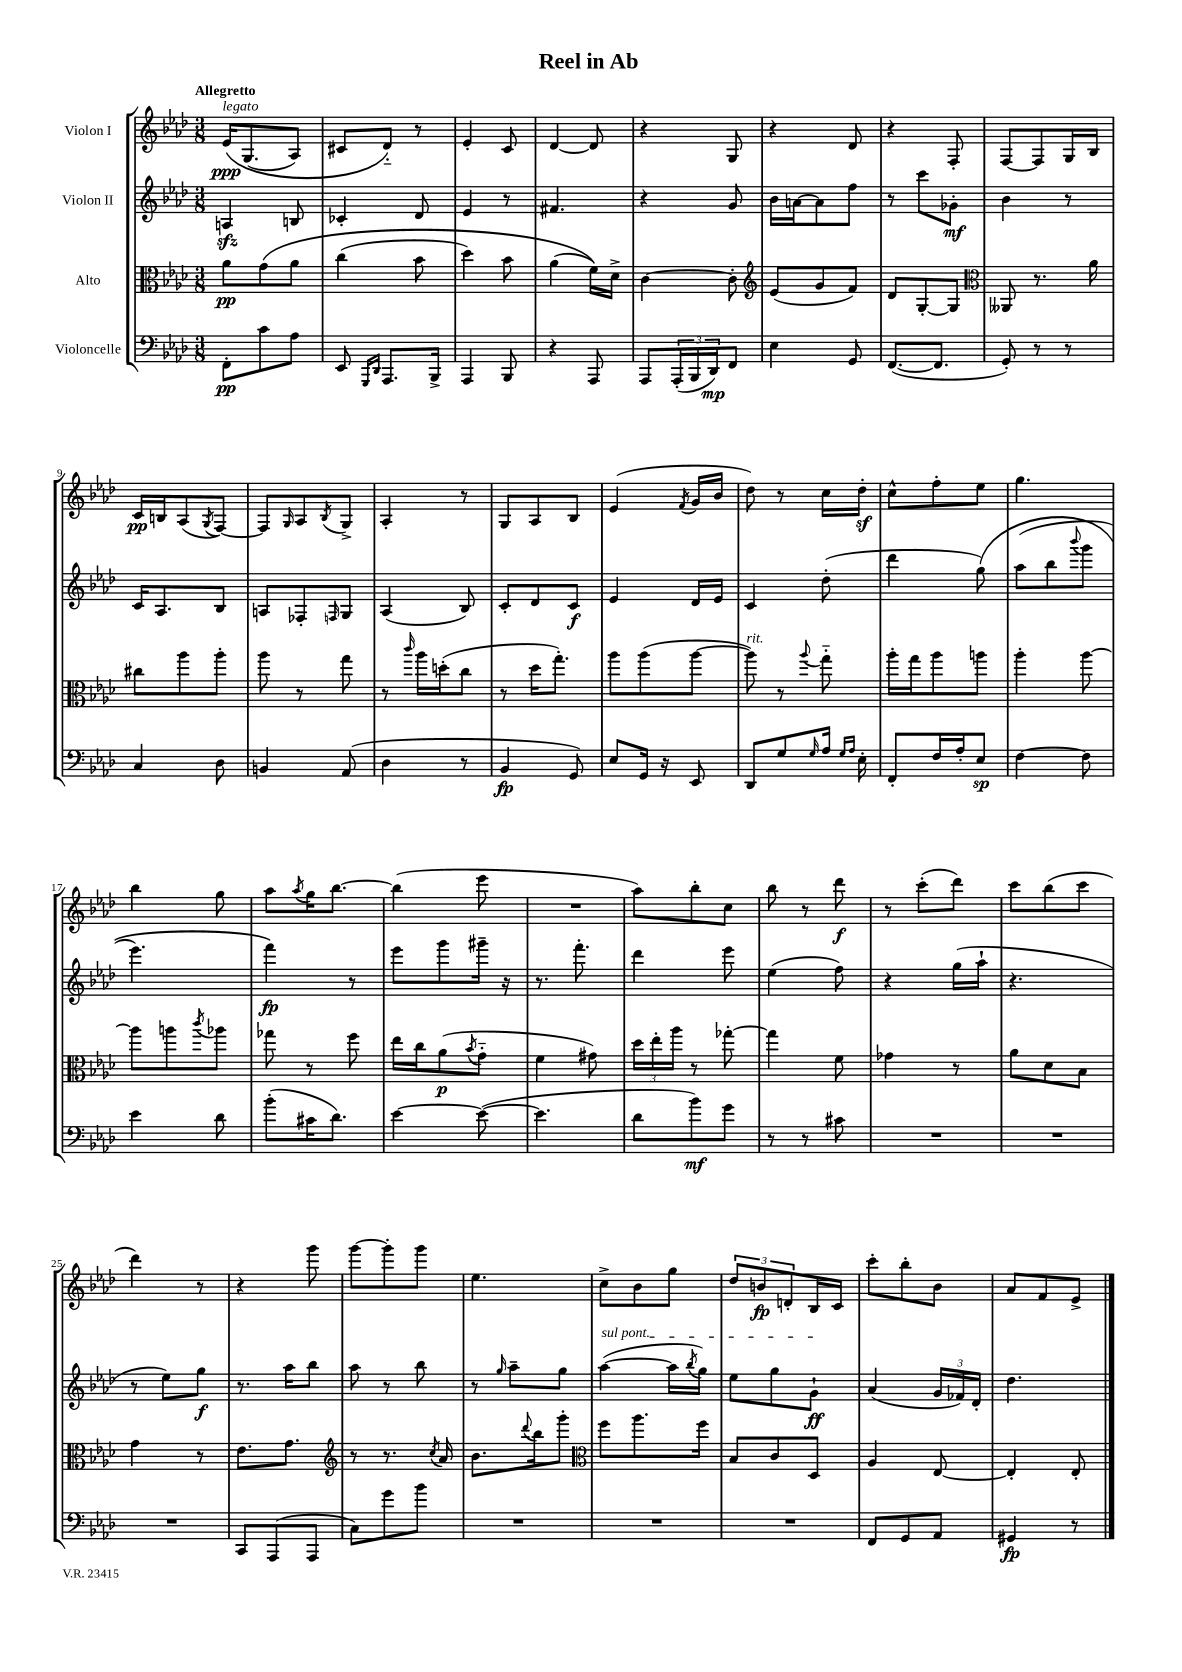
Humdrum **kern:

**kern	**kern	**kern	**kern
*staff4	*staff3	*staff2	*staff1
*clefF4	*clefC3	*clefG2	*clefG2
*k[b-e-a-d-]	*k[b-e-a-d-]	*k[b-e-a-d-]	*k[b-e-a-d-]
*M3/8	*M3/8	*M3/8	*M3/8
8FF'	8a-	4A	&(16e-
.	.	.	(8.G
8c	&(8g	.	.
8A-	8a-	8B	8A-)
=	=	=	=
8EE-	(4cc	4c-'	8c#
16qqGGG	.	.	.
16qqDD-	.	.	.
8.AAA-	.	.	8d-'~&)
.	8b-	8d-	8r
16BBB-^	.	.	.
=	=	=	=
4AAA-	4dd-)	4e-	4e-'
8BBB-	8b-	8r	8c
=	=	=	=
4r	(4a-	4.f#	[4d-
8AAA-	16f)&)	.	8d-]
.	16d-^	.	.
=	=	=	=
8AAA-	[4c	4r	4r
(24AAA-'	.	.	.
24BBB-	.	.	.
24DD-)	.	.	.
8FF	8c']	8g	8G
=	=	=	=
*	*clefG2	*	*
4E-	(8e-	16b-	4r
.	.	[16a	.
.	8g	8a]	.
8GG	8f)	8ff	8d-
=	=	=	=
([8.FF	8d-	8r	4r
.	[8G'	8ccc	.
8.FF]	.	.	.
.	8G]	8g-'	8F'
=	=	=	=
*	*clefC3	*	*
8GG')	8AA--	4b-	[8F
8r	8.r	.	8F]
8r	.	8r	16G
.	16a-	.	16B-
=	=	=	=
4C	8cc#	16c	16c
.	.	8.A-	16B
.	8aa-	.	(8A-
.	.	.	8qG
8D-	8aa-'	8B-	[8F)
=	=	=	=
4BB	8aa-	8A	8F]
.	.	.	16qqG
.	8r	8F-'	8A-
.	.	16qqF	8qB-
(8AA-	8gg	8G	8G^
=	=	=	=
4D-	8r	(4A-	4A-'
.	16qqccc	.	.
.	16aa-	.	.
.	(16dd'	.	.
8r	8cc	8B-)	8r
=	=	=	=
4BB-	8r	8c'	8G
.	16dd-	8d-	8A-
.	8.gg')	.	.
8GG)	.	8c	8B-
=	=	=	=
8E-	8aa-	4e-	(4e-
16GG	(8aa-	.	.
16r	.	.	.
.	.	.	8qf
8EE-	[8aa-	16d-	16g
.	.	16e-	16b-
=	=	=	=
8DD-	8aa-])	4c	8dd-)
8G	8r	.	8r
16qqG	8qqaa-	.	.
16A-	8gg'~	(8dd-'	16cc
16qqG	.	.	.
16qqA-	.	.	.
16E-'	.	.	16dd-'
=	=	=	=
8FF'	16aa-'	4ddd-	8cc^^
.	16gg	.	.
16F	8aa-	.	8ff'
16A-'	.	.	.
8E-	8aa	&(8gg)	8ee-
=	=	=	=
[4F	4aa-'	(8aa-	4.gg
.	.	8bb-	.
.	.	8qqbbb-	.
8F]	[8aa-	8ggg	.
=	=	=	=
4e-	8aa-]	4.eee-)	4bb-
.	8aa	.	.
.	8qccc	.	.
8d-	8aa-	.	8gg
=	=	=	=
(8b-'	8gg-	4fff&)	8aa-
.	.	.	8qaa-
16c#	8r	.	16gg
8.d-)	.	.	[8.bb-
.	8ff	8r	.
=	=	=	=
[4e-	16ee-	8eee-	(4bb-]
.	16cc	.	.
.	(8a-	8ggg	.
.	8qb-	.	.
(8e-_	8g'~	16ggg#~	8eee-
.	.	16r	.
=	=	=	=
4.e-]	4f	8.r	4.r
.	.	8.fff'	.
.	8g#)	.	.
=	=	=	=
8d-	24dd-	4ddd-	8aa-)
.	24ee-'	.	.
.	24aa-	.	.
8b-)	8r	.	8bb-'
8g	[8gg-'	8eee-	8cc
=	=	=	=
8r	4gg-]	(4ee-	8bb-
8r	.	.	8r
8c#	8f	8ff)	8ddd-
=	=	=	=
4.r	4g-	4r	8r
.	.	.	(8ccc'
.	8r	(16gg	8ddd-)
.	.	16aa-`	.
=	=	=	=
4.r	8a-	4.r	8ccc
.	8d-	.	(8bb-
.	8B-	.	8ccc
=	=	=	=
4.r	4g	8r	4ddd-)
.	.	8ee-)	.
.	8r	8gg	8r
=	=	=	=
8CC	8.e-	8.r	4r
(8AAA-	.	.	.
.	8.g	16aa-	.
8AAA-	.	8bb-	8ggg
=	=	=	=
*	*clefG2	*	*
8C)	8r	8aa-	[8ggg
8g	8.r	8r	8ggg']
8b-	.	8bb-	8ggg
.	8qcc	.	.
.	16a-	.	.
=	=	=	=
4.r	8.b-	8r	4.ee-
.	.	16qqgg	.
.	.	8aa-~	.
.	8qqddd-	.	.
.	16bb-	.	.
.	8ggg'	8gg	.
=	=	=	=
*	*clefC3	*	*
4.r	8ff	([4aa-	8cc^
.	8.aa-	.	8b-
.	.	16aa-]	8gg
.	.	8qbb-	.
.	16ff	16gg)	.
=	=	=	=
4.r	8B-	8ee-	12dd-
.	.	.	12b
.	8c	8gg	.
.	.	.	12d'
.	8D-	8g`	16B-
.	.	.	16c
=	=	=	=
8FF	4A-	(4a-	8ccc'
8GG	.	.	8bb-'
8AA-	[8E-	24g	8b-
.	.	24f-)	.
.	.	24d-'	.
=	=	=	=
4GG#	4E-']	4.dd-	8a-
.	.	.	8f
8r	8E-'	.	8e-^
==	==	==	==
*-	*-	*-	*-
